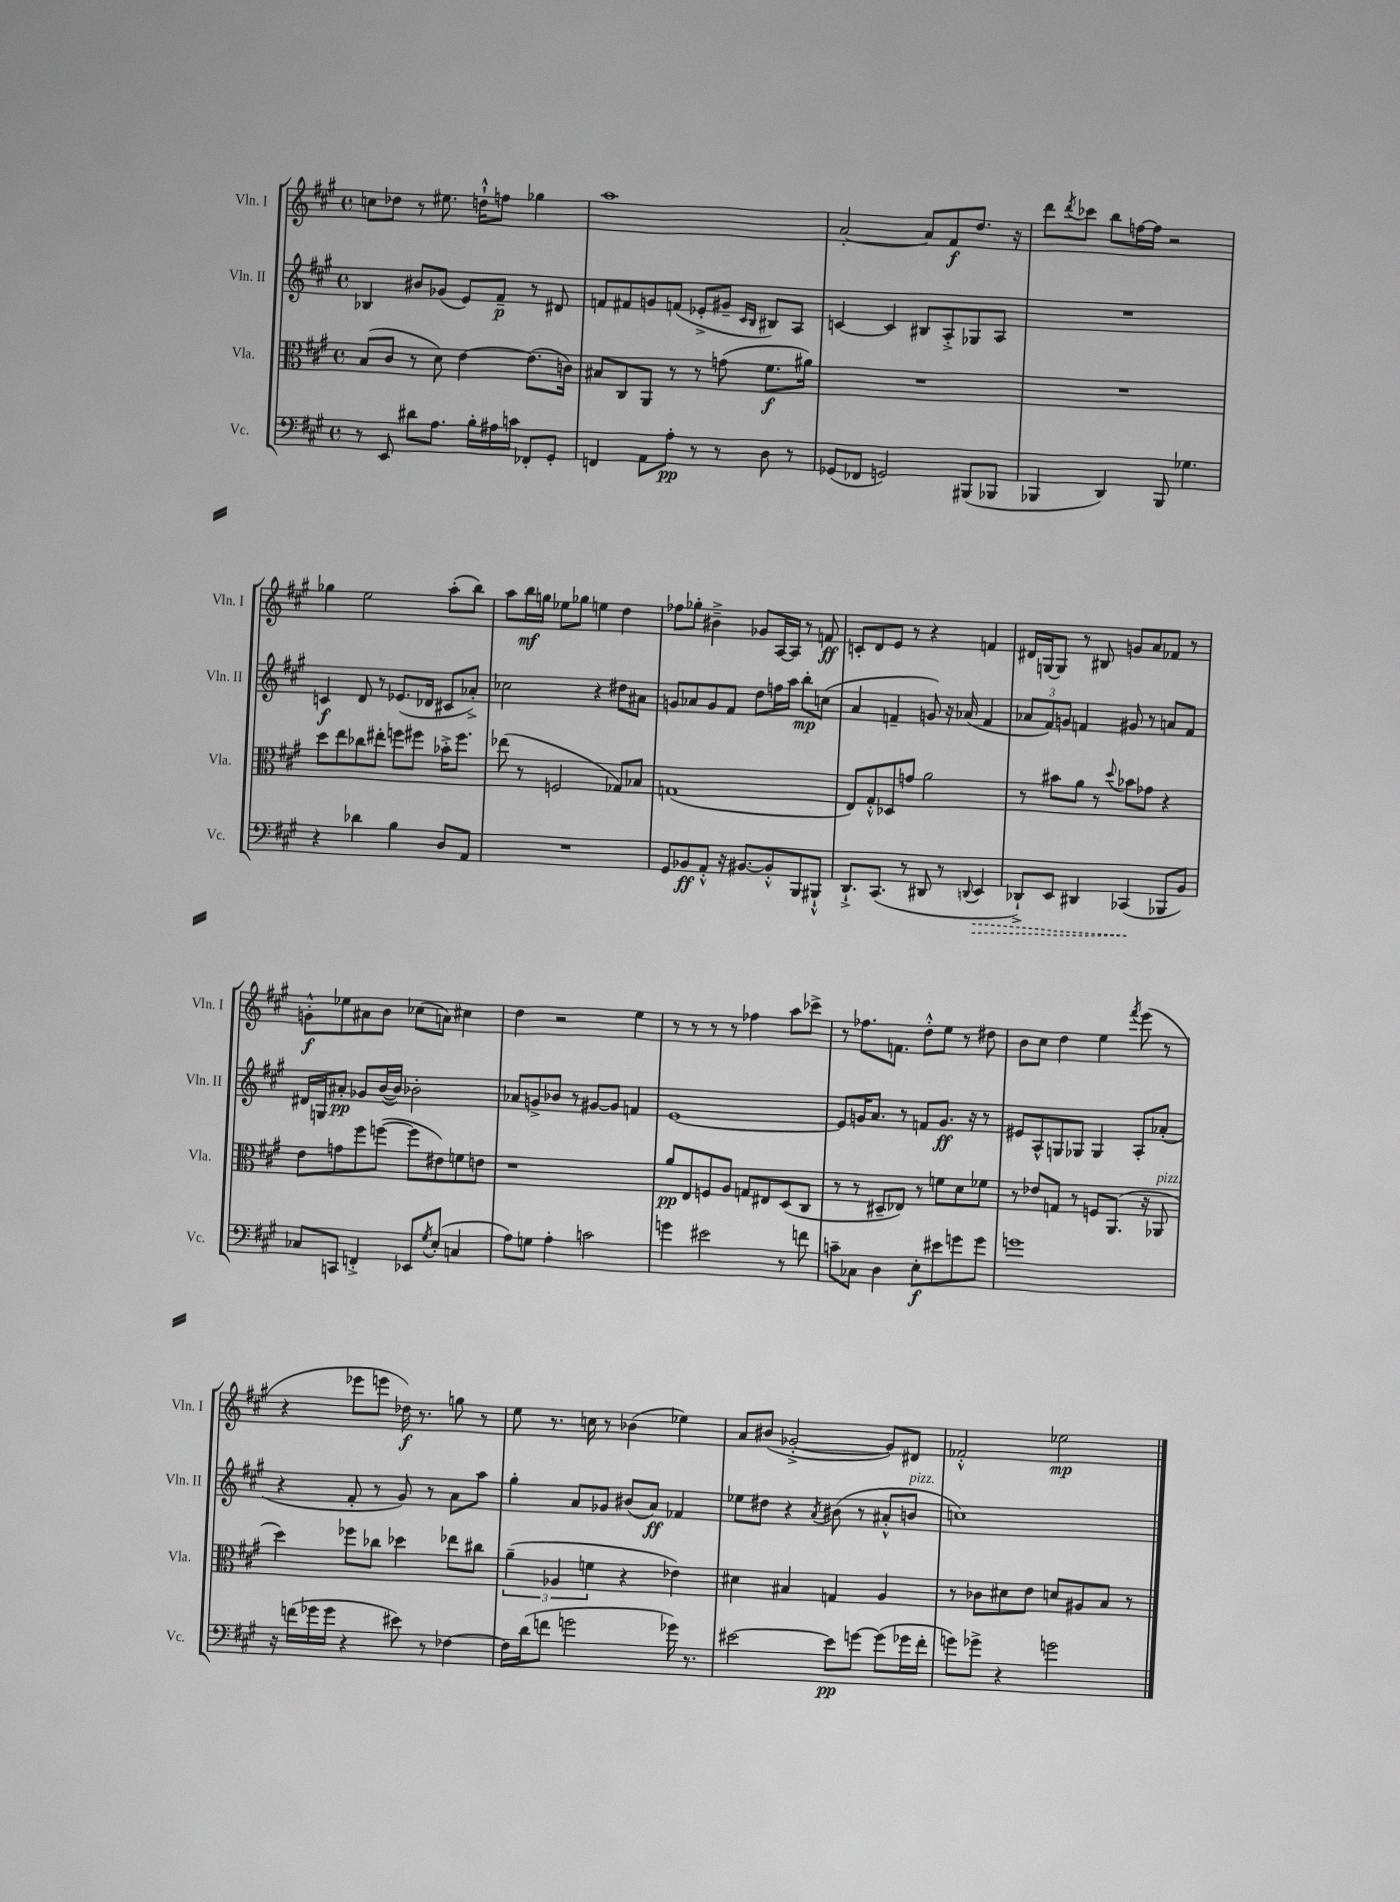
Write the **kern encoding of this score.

**kern	**kern	**kern	**kern
*staff4	*staff3	*staff2	*staff1
*clefF4	*clefC3	*clefG2	*clefG2
*k[f#c#g#]	*k[f#c#g#]	*k[f#c#g#]	*k[f#c#g#]
*M4/4	*M4/4	*M4/4	*M4/4
*met(c)	*met(c)	*met(c)	*met(c)
8r	(8B	4B-	8cc
8EE	8c#	.	8dd-
8d#	8r	8b#	8r
8.A	8d)	(8g-	8.ee#
.	[4e	8e)	.
16B'	.	.	16dd`^^
16A#	.	8f#~	8ff
16c	.	.	.
8FF-'	(8.e]	8r	4gg-
8GG#'	.	8d#	.
.	16c)	.	.
=	=	=	=
4FF	8B#	8f	1aa
.	8C#	8f#	.
8AA	8AA	8g	.
8A'	8r	(8f	.
8r	8r	8e-'^	.
8r	(8g	8g#~	.
.	.	16qqc#	.
.	.	16qqB	.
8D	8.f#	8B#)	.
8r	.	8A	.
.	16a#)	.	.
=	=	=	=
(8GG-	1r	[4c	[2a'
8FF-	.	.	.
2GG)	.	4c]	.
.	.	8B#	8a]
.	.	8A'^	8f#
(8BBB#	.	8G-	8.dd
8BBB-	.	8A	.
.	.	.	16r
=	=	=	=
4BBB-	1r	1r	8ddd
.	.	.	8qddd
.	.	.	8ccc-
4DD)	.	.	8bb
.	.	.	[16ff
.	.	.	16ff]
8BBB-	.	.	2r
4.G-	.	.	.
=	=	=	=
4r	8dd	4c	4gg-
.	8ee	.	.
4d-	8cc-	8d	2ee
.	8ee#'	8r	.
4B	8ff	(8.e-	.
.	8ff#	.	.
.	.	16d-	.
8D	16b-'^	8c#	(8aa'
.	8.ff#	.	.
8AA	.	8a-'^)	8bb)
=	=	=	=
1r	(8ee-	2cc-	8aa
.	8r	.	16bb
.	.	.	16gg
.	2F	.	8ee-
.	.	.	8gg-
.	.	4r	4ee
.	8G-)	8dd#	4dd
.	8B-	8a#	.
=	=	=	=
8GG#	(1G	8g	8ff-
8BB-	.	8a-	8gg-'
8AA'^^	.	8g	4b#~^
16r	.	8f#	.
[8.BB#	.	.	.
.	.	8dd	8g-
8BB#'^^]	.	16ff	[16A
.	.	16aa	16A]
8BBB	.	8bb'	8r
8BBB#`^^	.	(8cc	8f
=	=	=	=
8.DD`^	8E)	4a	8c'
.	8G#'^^	.	8d
(8.CC#	.	.	.
.	8D-	4f~	8e
8r	8g	.	8r
8DD#	2a	8g)	4r
8r	.	16r	.
.	.	(16a-	.
8qqDD	.	.	.
4EE	.	4f	4f
=	=	=	=
8DD-`^)	8r	12a-	16d#
.	.	.	[16G
.	.	12f#)	.
8EE	8b#	.	8G]
.	.	12g	.
4DD#	8a	4f	8r
.	8r	.	8B#
.	8qqdd	.	.
(4CC-	8b-	8g#	8g
.	8g-	8r	8a
8BBB-	4r	8a	8f-
8BB)	.	8f	8r
=	=	=	=
8C-	8e	16d#	8g'^^
.	.	16G	.
8CC	8g	8a#'	8ee-
4FF'^	8ff#	8g-	8a#
.	([8ff	([16b	8b
.	.	16b])	.
8EE-	8ff]	2b-'	(8cc-
8qG#	.	.	.
(8E'	8e#)	.	8a)
4C	8f	.	4cc#
.	8e	.	.
=	=	=	=
8A)	1r	8a-	4dd
8G	.	8g^	.
4A'	.	8b-	2r
.	.	8r	.
2c	.	[8g#	.
.	.	8g#]	.
.	.	4f	4ee
=	=	=	=
4g	8a	[1e	8r
.	8E	.	8r
2e#	8F	.	8r
.	8A	.	8r
.	8G	.	4ff-
.	8E#	.	.
8r	(8D	.	8aa
8f	8C#	.	8ccc-^
=	=	=	=
8c~	8r	8e]	8r
8C-	8r	16g	8.ff-
.	.	8.a	.
4D	8D#~	.	.
.	.	.	8.f
.	8E-)	8r	.
8E'	8r	8f	8dd'^^
8e#	8f	8.g	8ee
8g	8d	.	8r
.	.	16r	.
8g	8f-	8r	8dd#
=	=	=	=
1g	8r	8e#	8b
.	8e-	8A^^	8cc#
.	8G	8G	4dd
.	8r	8G-	.
.	8F	4G-	4ee
.	(8.AA	.	.
.	.	.	8qfff#
.	.	8A'	(8eee
.	16r	.	.
.	8AA-	(8a-'	8r
=	=	=	=
16r	4dd)	4r	4r
(16f	.	.	.
16g-	.	.	.
16g-	.	.	.
4r	8ff-	8f#'	8eee-
.	8cc-	8r	8eee
8e#)	4dd-	8g#)	16dd-)
.	.	.	8.r
8r	.	8r	.
[4F-	8ee-	8a	8gg
.	8cc#	8aa	8r
=	=	=	=
16F-]	(6a~	4gg#'	8ee
(16d	.	.	.
8f	.	.	8.r
.	6A-	.	.
2g	.	8a	.
.	.	.	16cc
.	6f	.	.
.	.	8g-	8r
.	4r	(8b#	(4b-
.	.	8a)	.
16g-)	4e-)	4f-	4ee-)
8.r	.	.	.
=	=	=	=
[2e#	4d#	8ee-	8a
.	.	8dd#	(8b#
.	4B#	4r	[2g-'^
.	.	8qa	.
8e#]	4G	(8b#	.
[8g	.	8r	.
(8g]	4A	8a#'^^	8g-])
16g-	.	8b	8d#
16f#'	.	.	.
=	=	=	=
8g)	8r	1cc)	2f-'^^
8g-^	8c-	.	.
4r	8d#	.	.
.	8e	.	.
2g	8d	.	2ee-
.	8A#	.	.
.	8B	.	.
.	8r	.	.
==	==	==	==
*-	*-	*-	*-
